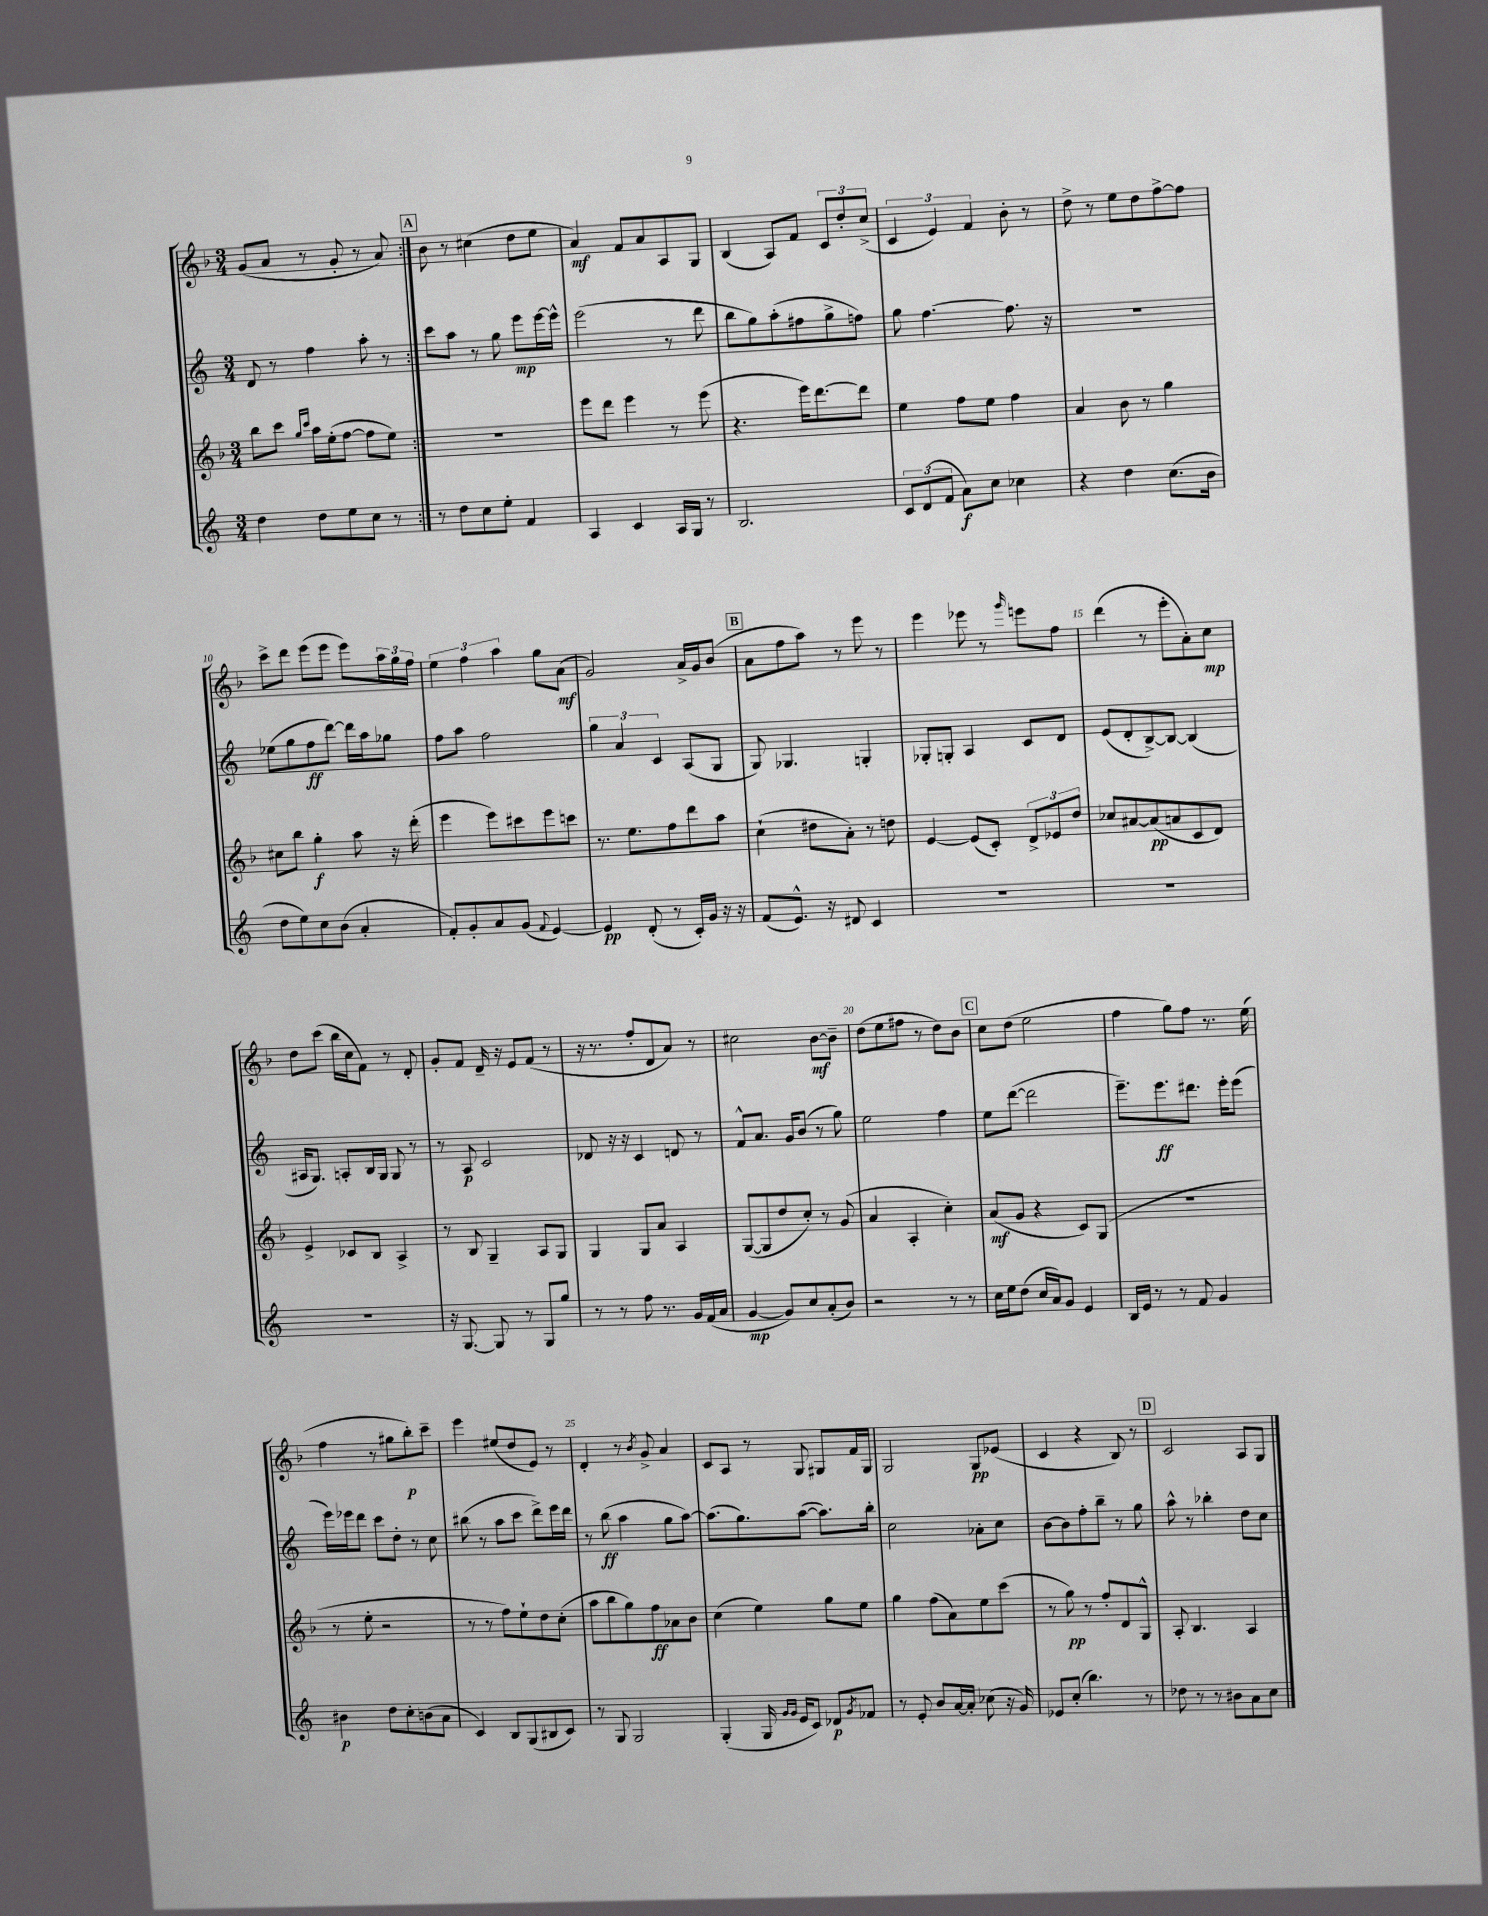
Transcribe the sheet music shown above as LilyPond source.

<<
\new StaffGroup <<
\new Staff = "s0" {
    \clef treble \key f \major \numericTimeSignature \time 3/4
    \repeat volta 2 { g'8( a'8 r8 g'8-. r8 a'8) | }
    \mark \markup { \box "A" } bes'8 r8 cis''4( d''8 e''8 |
    a'4\mf) f'8 a'8 a8 g8 |
    bes4( a8) f'8 \tuplet 3/2 { c'8 d''8-. c''8->( } |
    \tuplet 3/2 { c'4 e'4) f'4 } bes'8-. r8 |
    d''8-> r8 e''8 d''8 f''8~-> f''8 |
    c'''8-> d'''8 e'''8( e'''8 e'''8) \tuplet 3/2 { a''16 g''16 f''16 } |
    \tuplet 3/2 { e''4 f''4 a''4 } g''8 a'8\mf( |
    g'2) a'16-> g'16 bes'8( |
    \mark \markup { \box "B" } a'8 f''8 a''8) r8 e'''8 r8 |
    e'''4 ees'''8 r8 \grace { g'''16 } e'''8 f''8 |
    d'''4( r8 e'''8-. a'8-.) c''8\mp |
    d''8 c'''8( bes''16 c''16 f'8) r8 d'8-. |
    g'8-. f'8 d'16-- r16 e'8 f'8( r8 |
    r16 r8. f''8-. d'8 a'8) r8 |
    cis''2 bes'8~\mf bes'8-- |
    d''8( e''8 fis''8 r8 d''8) bes'8 |
    \mark \markup { \box "C" } c''8 d''8( e''2 |
    f''4 g''8) f''8 r8. e''16( |
    f''4 r8 gis''8 bes''8-.\p) c'''8-- |
    e'''4 eis''8( d''8 e'8) r8 |
    d'4-. r8 \acciaccatura { bes'8 } g'8-> a'4 |
    c'8 a8 r8 g8 gis8 f'16 gis16 |
    g2 g8\pp ees'8( |
    c'4 r4 bes8) r8 |
    \mark \markup { \box "D" } c'2 a8 g8 \bar "|." |
}
\new Staff = "s1" {
    \clef treble \key c \major \numericTimeSignature \time 3/4
    \repeat volta 2 { d'8 r8 f''4 a''8-. r8 | }
    \mark \markup { \box "A" } c'''8 a''8 r8 g''8 e'''8\mp e'''16~ e'''16-^ |
    e'''2( r8 d'''8 |
    b''8 g''8) a''8-.( fis''8 g''8-> f''8) |
    g''8 f''4.~ f''8. r16 |
    R2. |
    ees''8( g''8 f''8\ff d'''8~) d'''16 a''16 ges''8 |
    f''8 a''8 f''2 |
    \tuplet 3/2 { g''4 a'4 c'4 } a8( g8 |
    \mark \markup { \box "B" } g8) ges4. g4-. |
    ges8-. g8-. a4 c'8 d'8 |
    e'8( d'8-. b8~->) b8~ b4( |
    ais16 g8.) a8-. b16 g16 g8 r8 |
    r8 a8\p c'2 |
    des'8 r16 r16 c'4 d'8 r8 |
    f'8-^ a'8. g'16 b'8( r8 g''8) |
    e''2 f''4 |
    \mark \markup { \box "C" } e''8 d'''8~( d'''2 |
    e'''8.--) e'''8.\ff dis'''8. e'''16-. e'''8( |
    e'''16) ees'''16 d'''8 c'''8 d''8-. r8 c''8 |
    bis''8( r8 a''8 c'''8 d'''8->) e'''16 d'''16 |
    r8 b''8\ff( a''4 g''8 a''8~) |
    a''8.( g''8.) a''8~( a''8.) b''16-. |
    c''2 aes'8-. c''8 |
    b'8~ b'8 f''8-. b''8-- r8 g''8 |
    \mark \markup { \box "D" } a''8-^ r8 bes''4-. d''8 c''8 \bar "|." |
}
\new Staff = "s2" {
    \clef treble \key f \major \numericTimeSignature \time 3/4
    \repeat volta 2 { bes''8 c'''8 \grace { g''16 c'''16 } a''16 e''16-.( f''8~ f''8 e''8) | }
    \mark \markup { \box "A" } R2. |
    e'''8 d'''8 e'''4 r8 e'''8( |
    r4. e'''16) d'''8.~ d'''8 |
    e''4 f''8 e''8 f''4 |
    a'4 bes'8 r8 g''4 |
    cis''8 bes''8 g''4-.\f a''8 r16 d'''16-.( |
    e'''4 e'''8) cis'''8 e'''8 c'''8 |
    r8. e''8. f''8 d'''8 a''8 |
    \mark \markup { \box "B" } c''4-!( dis''8 a'8-.) r8 d''8 |
    e'4~ e'8( c'8-.) \tuplet 3/2 { d'8-> ees'8 d''8 } |
    ces''8 ais'8~ ais'8\pp( a'8 c'8 d'8) |
    e'4-> ces'8 bes8 a4-> |
    r8 bes8 g4-- a8 g8 |
    g4 g8 a'8 a4 |
    g8~( g8 d''8 c''8-.) r8 g'8( |
    a'4 a4-. c''4-.) |
    \mark \markup { \box "C" } a'8\mf( g'8 r4 c'8) g8( |
    R2. |
    r8 e''8-. r2 |
    r8 r8 f''8) e''8-! d''8 c''8-.( |
    a''8 bes''8 g''8) f''8\ff aes'8 bes'8 |
    c''4( e''4) g''8 e''8 |
    g''4 f''8( a'8) e''8 c'''8( |
    r8 g''8\pp) r8 f''8-. d'8 g8-^ |
    \mark \markup { \box "D" } a8-. bes4. a4 \bar "|." |
}
\new Staff = "s3" {
    \clef treble \key c \major \numericTimeSignature \time 3/4
    \repeat volta 2 { d''4 d''8 e''8 c''8 r8 | }
    \mark \markup { \box "A" } r8 d''8 c''8 e''8-. f'4 |
    a4 c'4 a16 g16 r8 |
    b2. |
    \tuplet 3/2 { c'8 d'8( f'8 } a'8\f) c''8 ces''4 |
    r4 d''4 c''8.( b'16 |
    d''8 e''8) c''8 b'8( a'4-. |
    f'8-.) g'8-. a'8 g'8( \appoggiatura { f'8 } e'4~) |
    e'4\pp d'8-.( r8 c'16-.) g'16 r16 r16 |
    \mark \markup { \box "B" } f'8( e'8.-^) r16 dis'8 c'4 |
    R2. |
    R2. |
    R2. |
    r16 g8.~ g8 r8 g8 g''8 |
    r8 r8 f''8 r8. g'16 f'16( a'16 |
    g'4~\mp g'8) c''8 a'8-.( b'8) |
    r2 r8 r8 |
    \mark \markup { \box "C" } c''16 e''16 d''8( c''16 a'16) g'8 e'4 |
    b16 e'16 r8 r8 f'8 g'4 |
    bis'4\p d''8 c''8-. b'8( a'8 |
    c'4) b8 g8( bis8 c'8) |
    r8 g8 g2 |
    g4-.( g16 \grace { g'16 g'16 } e'16 c'8) des'8\p \acciaccatura { g'8 } fes'8 |
    r8 e'8-. b'8 a'16~ a'16-. ces''8( r16 g'16) |
    ees'8 c''8-.( b''4.) r8 |
    \mark \markup { \box "D" } des''8 r8 r8 bis'8 a'8 c''8 \bar "|." |
}
>>
>>
\layout { \context { \Score currentBarNumber = #4 \override BarNumber.break-visibility = ##(#f #t #t) barNumberVisibility = #(every-nth-bar-number-visible 5) } }
